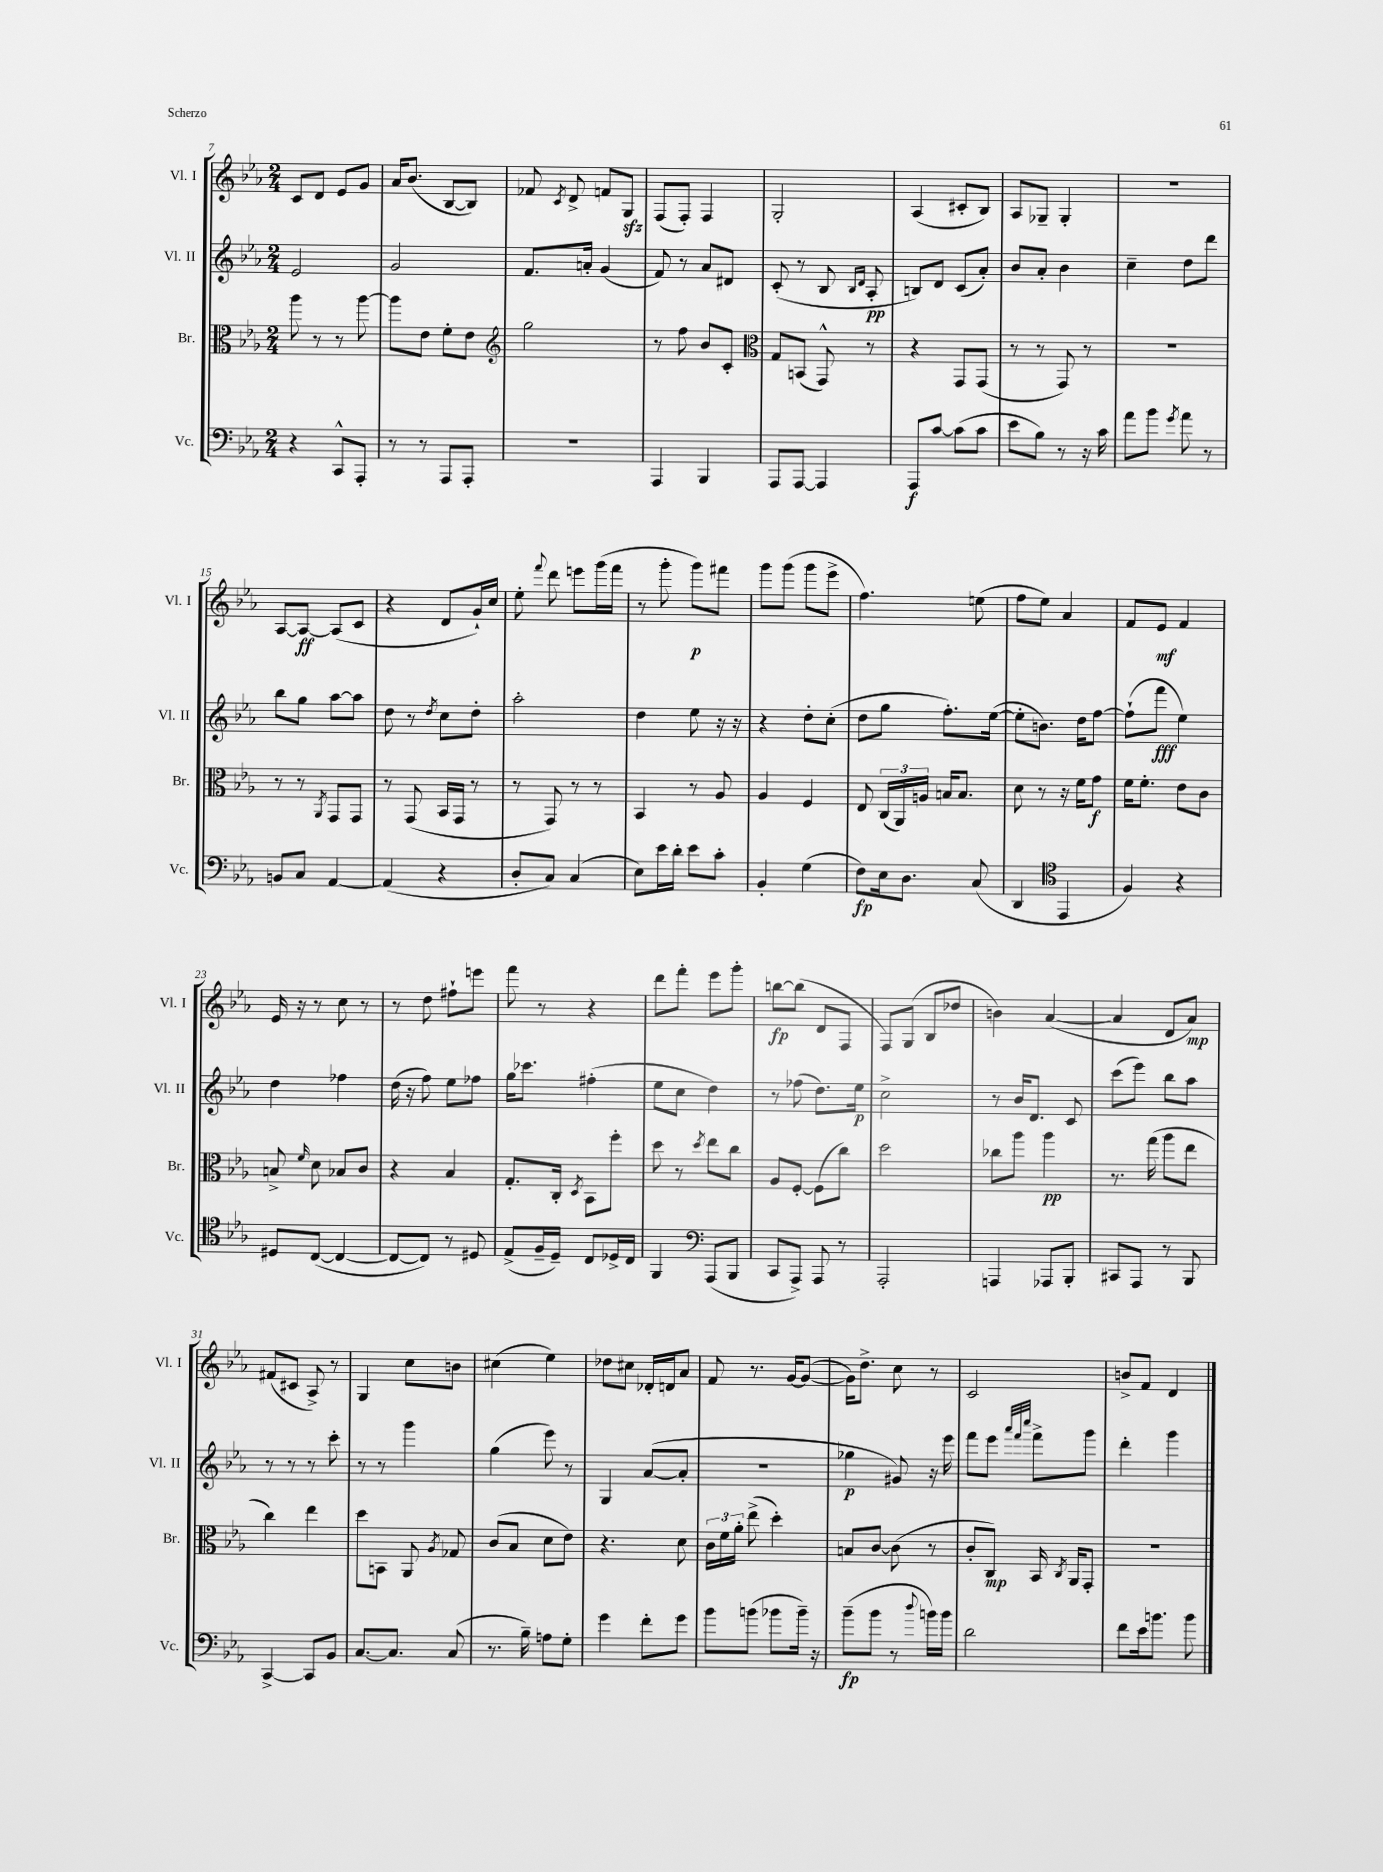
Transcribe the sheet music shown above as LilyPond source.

<<
\new StaffGroup <<
\new Staff = "s0" \with { instrumentName = "Vl. I" shortInstrumentName = "Vl. I" } {
    \clef treble \key ees \major \numericTimeSignature \time 2/4
    \autoBeamOff c'8[ d'8] ees'8[ g'8] |
    aes'16[ bes'8.]( bes8[~ bes8]) |
    fes'8 \acciaccatura { c'8 } d'8-> f'8[ g8]\sfz |
    f8[( f8]-.) f4 |
    g2-. |
    aes4( cis'8[-. bes8]) |
    aes8[ ges8]-- ges4-. |
    R2 |
    aes8[~ aes8]~\ff aes8[( c'8] |
    r4 d'8[ g'16-!) c''16] |
    ees''8-. \appoggiatura { f'''8 } d'''8 e'''8[ g'''16( f'''16] |
    r8 g'''8-. g'''8[\p) fis'''8] |
    g'''8[ g'''8]( g'''8[ ees'''8]-> |
    f''4.) e''8( |
    f''8[ ees''8]) aes'4 |
    f'8[ ees'8]\mf f'4 |
    ees'16 r16 r8 c''8 r8 |
    r8 d''8 fis''8[-! e'''8] |
    f'''8 r8 r4 |
    d'''8[ f'''8]-. ees'''8[ g'''8]-. |
    b''8[~\fp b''8]( d'8[ f8] |
    f8[) g8]( bes8[ des''8] |
    b'4) aes'4~( |
    aes'4 d'8[ aes'8]\mp) |
    fis'8[( cis'8] aes8->) r8 |
    g4 c''8[ b'8] |
    cis''4( ees''4) |
    des''8[ cis''8] des'16[-. d'16 aes'8] |
    f'8 r8. g'16[~ g'8]~( |
    g'16[) d''8.]-> c''8 r8 |
    c'2 |
    b'8[-> f'8] d'4 \bar "|." |
}
\new Staff = "s1" \with { instrumentName = "Vl. II" shortInstrumentName = "Vl. II" } {
    \clef treble \key ees \major \numericTimeSignature \time 2/4
    \autoBeamOff ees'2 |
    g'2 |
    f'8.[ a'16]-. g'4( |
    f'8) r8 aes'8[ dis'8] |
    c'8-.( r8 bes8 \grace { bes16[ d'16] } aes8-.\pp |
    b8[) d'8] c'8[( aes'8]-.) |
    bes'8[ aes'8]-. bes'4 |
    c''4-- d''8[ d'''8] |
    bes''8[ g''8] aes''8[~ aes''8] |
    d''8 r8 \acciaccatura { d''8 } c''8[ d''8]-. |
    aes''2-. |
    d''4 ees''8 r16 r16 |
    r4 d''8[-. c''8]-.( |
    d''8[ g''8] f''8.[-.) ees''16]~( |
    ees''8[-. b'8.]) d''16[ f''8]~ |
    f''8[-!( f'''8]\fff ees''4) |
    d''4 fes''4 |
    d''16( r16 f''8) ees''8[ fes''8] |
    g''16[ ces'''8.] fis''4-.( |
    ees''8[ c''8] d''4) |
    r8 fes''8( d''8.[) ees''16]\p |
    c''2-> |
    r8 bes'16[ d'8.] c'8 |
    c'''8[( ees'''8]) bes''8[ aes''8] |
    r8 r8 r8 c'''8-. |
    r8 r8 g'''4 |
    g''4( ees'''8) r8 |
    g4 aes'8[~( aes'8]-. |
    r2 |
    ges''4\p gis'8) r16 ees'''16 |
    f'''8[ ees'''8] \grace { aes'''32[ f'''32 c''''32] } f'''8[-> g'''8] |
    d'''4-. g'''4 \bar "|." |
}
\new Staff = "s2" \with { instrumentName = "Br." shortInstrumentName = "Br." } {
    \clef alto \key ees \major \numericTimeSignature \time 2/4
    \autoBeamOff aes''8 r8 r8 aes''8~ |
    aes''8[ ees'8] f'8[-. ees'8] |
    \clef treble g''2 |
    r8 f''8 bes'8[ c'8]-. |
    \clef alto g8[ b,8]( g,8-^) r8 |
    r4 g,8[ g,8]( |
    r8 r8 g,8) r8 |
    R2 |
    r8 r8 \acciaccatura { aes,8 } g,8[ g,8] |
    r8 g,8( bes,16[ g,16] r8 |
    r8 g,8) r8 r8 |
    bes,4 r8 aes8 |
    aes4 f4 |
    ees8 \tuplet 3/2 { c16[( aes,16) a16] } b16[ b8.] |
    d'8 r8 r16 f'16[ g'8]\f |
    f'16[ f'8.]-. ees'8[ c'8] |
    b8-> \grace { f'16 } d'8 bes8[ c'8] |
    r4 bes4 |
    g8.[-. c16]-. \acciaccatura { d8 } bes,8[ f''8]-. |
    d''8 r8 \acciaccatura { d''8 } ees''8[ c''8] |
    aes8[ f8]~-. f8[( c''8]) |
    d''2 |
    ces''8[ aes''8] aes''4\pp |
    r8. g''16( aes''8[ ees''8] |
    c''4) ees''4 |
    d''8[ b,8] aes,8 \acciaccatura { aes8 } ges8 |
    c'8[( bes8] d'8[ ees'8]) |
    r4. d'8 |
    \tuplet 3/2 { c'16[ f'16 aes'16]-. } ees''8->( d''4-.) |
    b8[ c'8]~ c'8( r8 |
    c'8[-. c8]\mp) bes,16 \acciaccatura { c8 } aes,16[ g,8]-. |
    R2 \bar "|." |
}
\new Staff = "s3" \with { instrumentName = "Vc." shortInstrumentName = "Vc." } {
    \clef bass \key ees \major \numericTimeSignature \time 2/4
    \autoBeamOff r4 c,8[-^ aes,,8]-. |
    r8 r8 aes,,8[ aes,,8]-. |
    R2 |
    aes,,4 bes,,4 |
    aes,,8[ aes,,8]~ aes,,4 |
    aes,,8[\f c'8]~ c'8[( c'8] |
    ees'8[ bes8]) r8 r16 c'16 |
    aes'8[ bes'8] \acciaccatura { g'8 } aes'8 r8 |
    b,8[ c8] aes,4~ |
    aes,4( r4 |
    d8[-. c8]) c4( |
    ees8[) ees'16 d'16]-. ees'8[ c'8]-. |
    bes,4-. g4( |
    f8[\fp) ees16 d8.] c8( |
    d,4 \clef tenor ees,4 |
    f4) r4 |
    dis8[ c8]~( c4~ |
    c8[~ c8]) r8 dis8 |
    ees8[->( f16-- d16]--) c8[ des16-> c16] |
    f,4 \clef bass aes,,8[( bes,,8] |
    c,8[ aes,,8]->) aes,,8 r8 |
    aes,,2-. |
    a,,4 aes,,8[ bes,,8]-. |
    cis,8[ aes,,8] r8 bes,,8 |
    c,4~-> c,8[ bes,8] |
    c8.[~ c8.] c8( |
    r8. bes16--) a8[ g8]-. |
    g'4 f'8[-. g'8] |
    bes'8[ b'8]( bes'8[ bes'16]--) r16 |
    bes'8[--\fp( bes'8] r8 \appoggiatura { d''8 } b'16[) b'16] |
    d'2 |
    f'8[ ees'16 b'8.] b'8 \bar "|." |
}
>>
>>
\layout { \context { \Score currentBarNumber = #7 } }
